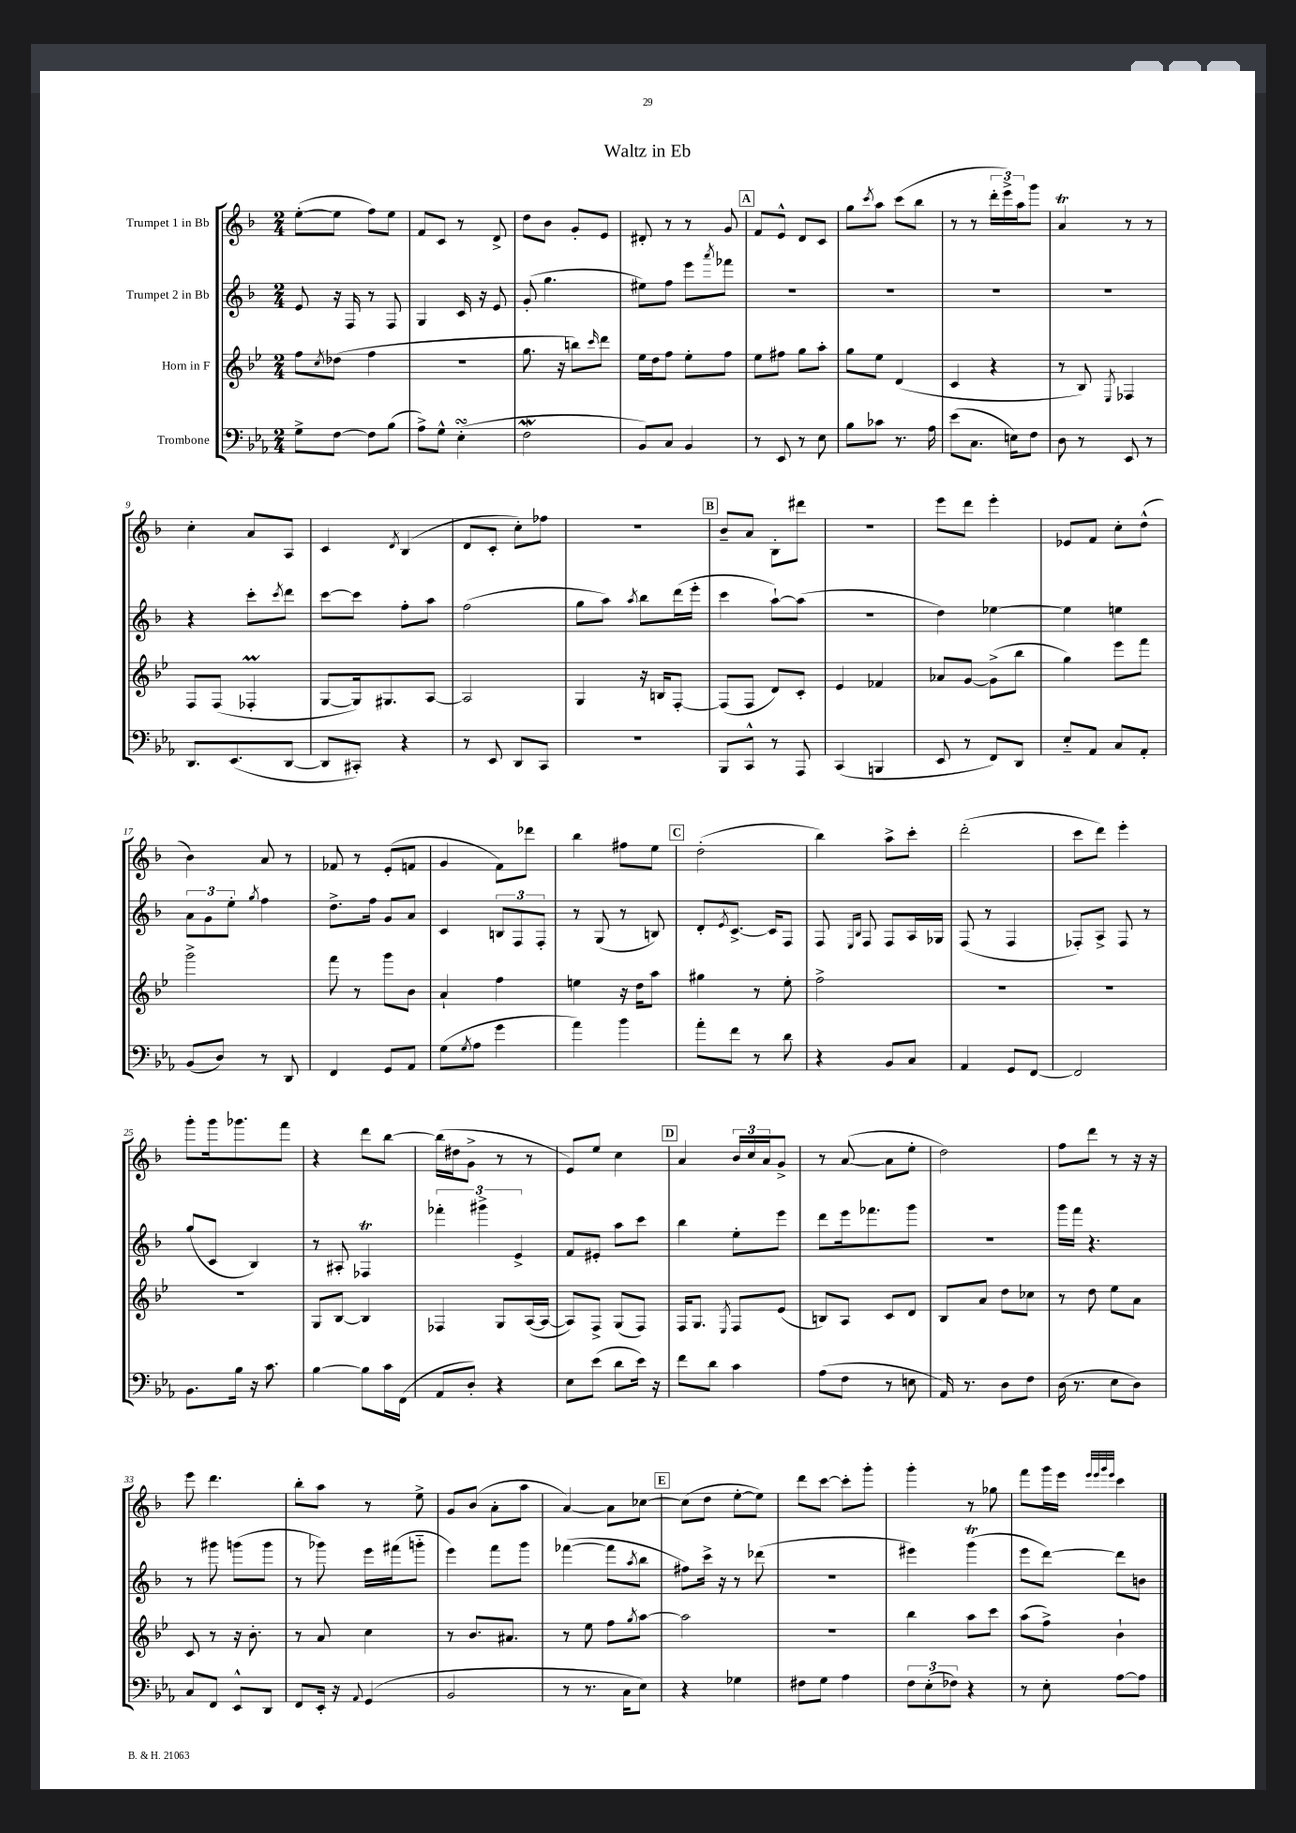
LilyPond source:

\header { title = "Waltz in Eb" }
<<
\new StaffGroup <<
\new Staff = "s0" \with { instrumentName = "Trumpet 1 in Bb" } {
    \clef treble \key f \major \numericTimeSignature \time 2/4
    e''8~-.( e''8 f''8) e''8 |
    f'8 c'8 r8 d'8-> |
    d''8 bes'8 g'8-. e'8 |
    dis'8-. r8 r8 g'8 |
    \mark \markup { \box "A" } f'8 e'8-^ d'8 c'8 |
    g''8 \acciaccatura { c'''8 } a''8 c'''8( bes''8 |
    r8 r8 \tuplet 3/2 { d'''16-. e'''16->) a''16 } g'''8 |
    a'4\trill r8 r8 |
    c''4-. a'8 a8 |
    c'4 \acciaccatura { d'8 } bes4( |
    d'8 c'8-. c''8-.) fes''8 |
    r2 |
    \mark \markup { \box "B" } bes'8-- a'8 bes8-. dis'''8 |
    r2 |
    e'''8 d'''8 e'''4-. |
    ees'8 f'8 c''8-. d''8-^( |
    bes'4) a'8 r8 |
    fes'8 r8 e'8-.( f'8 |
    g'4 f'8) des'''8 |
    bes''4 fis''8 e''8 |
    \mark \markup { \box "C" } d''2-.( |
    bes''4) a''8-> c'''8-. |
    d'''2-.( |
    c'''8 d'''8) e'''4-. |
    g'''8-. g'''16 ges'''8. f'''8 |
    r4 d'''8 bes''8~ |
    bes''16( dis''16 g'8-> r8 r8 |
    e'8) e''8 c''4 |
    \mark \markup { \box "D" } a'4 \tuplet 3/2 { bes'16 c''16 a'16 } g'8-> |
    r8 a'8~( a'8 e''8-. |
    d''2) |
    f''8 d'''8 r8 r16 r16 |
    e'''8 d'''4. |
    bes''8-. a''8 r8 e''8-> |
    g'8 bes'8( a'8-. a''8 |
    a'4~) a'8 ces''8~ |
    \mark \markup { \box "E" } ces''8( d''8 e''8~-. e''8) |
    d'''8 c'''8~ c'''8-. g'''8-. |
    g'''4-. r8 ges''8 |
    f'''8 g'''16 e'''16 \grace { e'''32 e'''32 g'''32 e'''32 } c'''4 \bar "|." |
}
\new Staff = "s1" \with { instrumentName = "Trumpet 2 in Bb" } {
    \clef treble \key f \major \numericTimeSignature \time 2/4
    e'8 r16 f16 r8 f8 |
    g4 c'16 r16 e'8 |
    g'8-.( g''4. |
    eis''8) f''8 e'''8 \acciaccatura { a'''8 } fes'''8 |
    \mark \markup { \box "A" } R2 |
    R2 |
    R2 |
    R2 |
    r4 c'''8-. \acciaccatura { c'''8 } d'''8 |
    c'''8~ c'''8 f''8-. a''8 |
    f''2( |
    g''8 a''8) \acciaccatura { a''8 } bes''8 d'''16( e'''16-. |
    \mark \markup { \box "B" } c'''4 a''8~-!) a''8( |
    R2 |
    d''4) ees''4~ |
    ees''4 e''4 |
    \tuplet 3/2 { a'8 g'8 e''8-. } \acciaccatura { g''8 } f''4 |
    d''8.-> f''16 g'8 a'8 |
    c'4 \tuplet 3/2 { b8 f8 f8-. } |
    r8 g8( r8 b8) |
    \mark \markup { \box "C" } d'8-. \acciaccatura { e'8 } c'8.~-> c'16 f8 |
    f8 \grace { e16 bes16 } f8 f8 a16 ges16 |
    f8( r8 f4 |
    fes8-.) a8-> fes8 r8 |
    g''8( c'8 bes4) |
    r8 ais8-. fes4\trill |
    \tuplet 3/2 { fes'''4-. gis'''4-> e'4-> } |
    f'8 eis'8-. a''8 c'''8 |
    \mark \markup { \box "D" } bes''4 e''8-. e'''8 |
    d'''8 e'''16 fes'''8. g'''8 |
    R2 |
    g'''16 f'''16 r4. |
    r8 gis'''8 g'''8( g'''8 |
    r8 ges'''8) e'''16 fis'''16( g'''8-_ |
    e'''4) f'''8 g'''8 |
    fes'''4~( fes'''8 \acciaccatura { a''8 } bes''8 |
    \mark \markup { \box "E" } fis''8) c'''16-> r16 r8 des'''8( |
    R2 |
    eis'''4) g'''4\trill( |
    e'''8 d'''8~) d'''8 b'8 \bar "|." |
}
\new Staff = "s2" \with { instrumentName = "Horn in F" } {
    \clef treble \key bes \major \numericTimeSignature \time 2/4
    f''8 \acciaccatura { c''8 } des''8( f''4 |
    r2 |
    g''8. r16 b''8) \grace { c'''16 } d'''8 |
    ees''16 d''16 f''8 ees''8-. f''8 |
    \mark \markup { \box "A" } ees''8 fis''8 g''8 a''8-. |
    g''8 ees''8 d'4( |
    c'4 r4 |
    r8 bes8) \acciaccatura { ees8 } fes4 |
    f8 f8( fes4-.\prall |
    g8~ g16) gis8. a8~ |
    a2 |
    g4 r16 b16 f8~-. |
    \mark \markup { \box "B" } f8( f8 d'8) c'8-. |
    ees'4 fes'4 |
    aes'8 g'8~ g'8->( bes''8 |
    g''4) ees'''8 f'''8 |
    g'''2-> |
    f'''8 r8 g'''8 bes'8 |
    a'4-! f''4 |
    e''4 r16 d''16 a''8 |
    \mark \markup { \box "C" } gis''4 r8 ees''8-. |
    f''2-> |
    R2 |
    R2 |
    R2 |
    g8 bes8~ bes4 |
    fes4 g8 a16~( a16~ |
    a8) f8-> g8( f8) |
    \mark \markup { \box "D" } f16 g8. \acciaccatura { ees8 } f8 ees'8( |
    b8) a8 c'8 d'8 |
    bes8 a'8 d''8 ces''8 |
    r8 d''8 ees''8 a'8 |
    c'8 r8 r16 bes'8.-. |
    r8 a'8 c''4 |
    r8 bes'8. ais'8. |
    r8 ees''8 f''8 \acciaccatura { g''8 } a''8~ |
    \mark \markup { \box "E" } a''2 |
    R2 |
    bes''4 a''8 c'''8 |
    a''8( f''8->) bes'4-! \bar "|." |
}
\new Staff = "s3" \with { instrumentName = "Trombone" } {
    \clef bass \key ees \major \numericTimeSignature \time 2/4
    g8-> f8~ f8 bes8( |
    aes8->) g8-^ ees4-.\turn( |
    f2\mordent |
    bes,8) c8 bes,4 |
    \mark \markup { \box "A" } r8 ees,8 r8 ees8 |
    bes8 ces'8 r8. aes16 |
    ees'8( c8. e16) f8 |
    d8 r8 ees,8 r8 |
    d,8. ees,8.( d,8~ |
    d,8 cis,8-.) r4 |
    r8 ees,8 d,8 c,8 |
    r2 |
    \mark \markup { \box "B" } bes,,8 c,8-^ r8 aes,,8 |
    c,4( b,,4 |
    ees,8 r8 f,8) d,8 |
    ees8-_ aes,8 c8 aes,8-. |
    bes,8( d8) r8 d,8 |
    f,4 g,8 aes,8 |
    g8( \acciaccatura { g8 } aes8 g'4 |
    aes'4) bes'4 |
    \mark \markup { \box "C" } aes'8-. f'8 r8 d'8 |
    r4 bes,8 c8 |
    aes,4 g,8 f,8~ |
    f,2 |
    bes,8. bes16 r16 c'8. |
    bes4~ bes8 c'16 f,16( |
    aes,8 d8-.) r4 |
    ees8 ees'8( d'8 ees'16) r16 |
    \mark \markup { \box "D" } f'8 d'8 c'4 |
    aes8( f8 r8 e8 |
    aes,16) r8. d8 f8 |
    d16( r8. ees8 d8) |
    c8 f,8 ees,8-^ d,8 |
    f,8 ees,16-. r16 \appoggiatura { aes,8 } g,4( |
    bes,2 |
    r8 r8. c16 ees8) |
    \mark \markup { \box "E" } r4 ges4 |
    fis8 g8 aes4 |
    \tuplet 3/2 { f8 ees8-.( fes8) } r4 |
    r8 ees8-. aes8~ aes8 \bar "|." |
}
>>
>>
